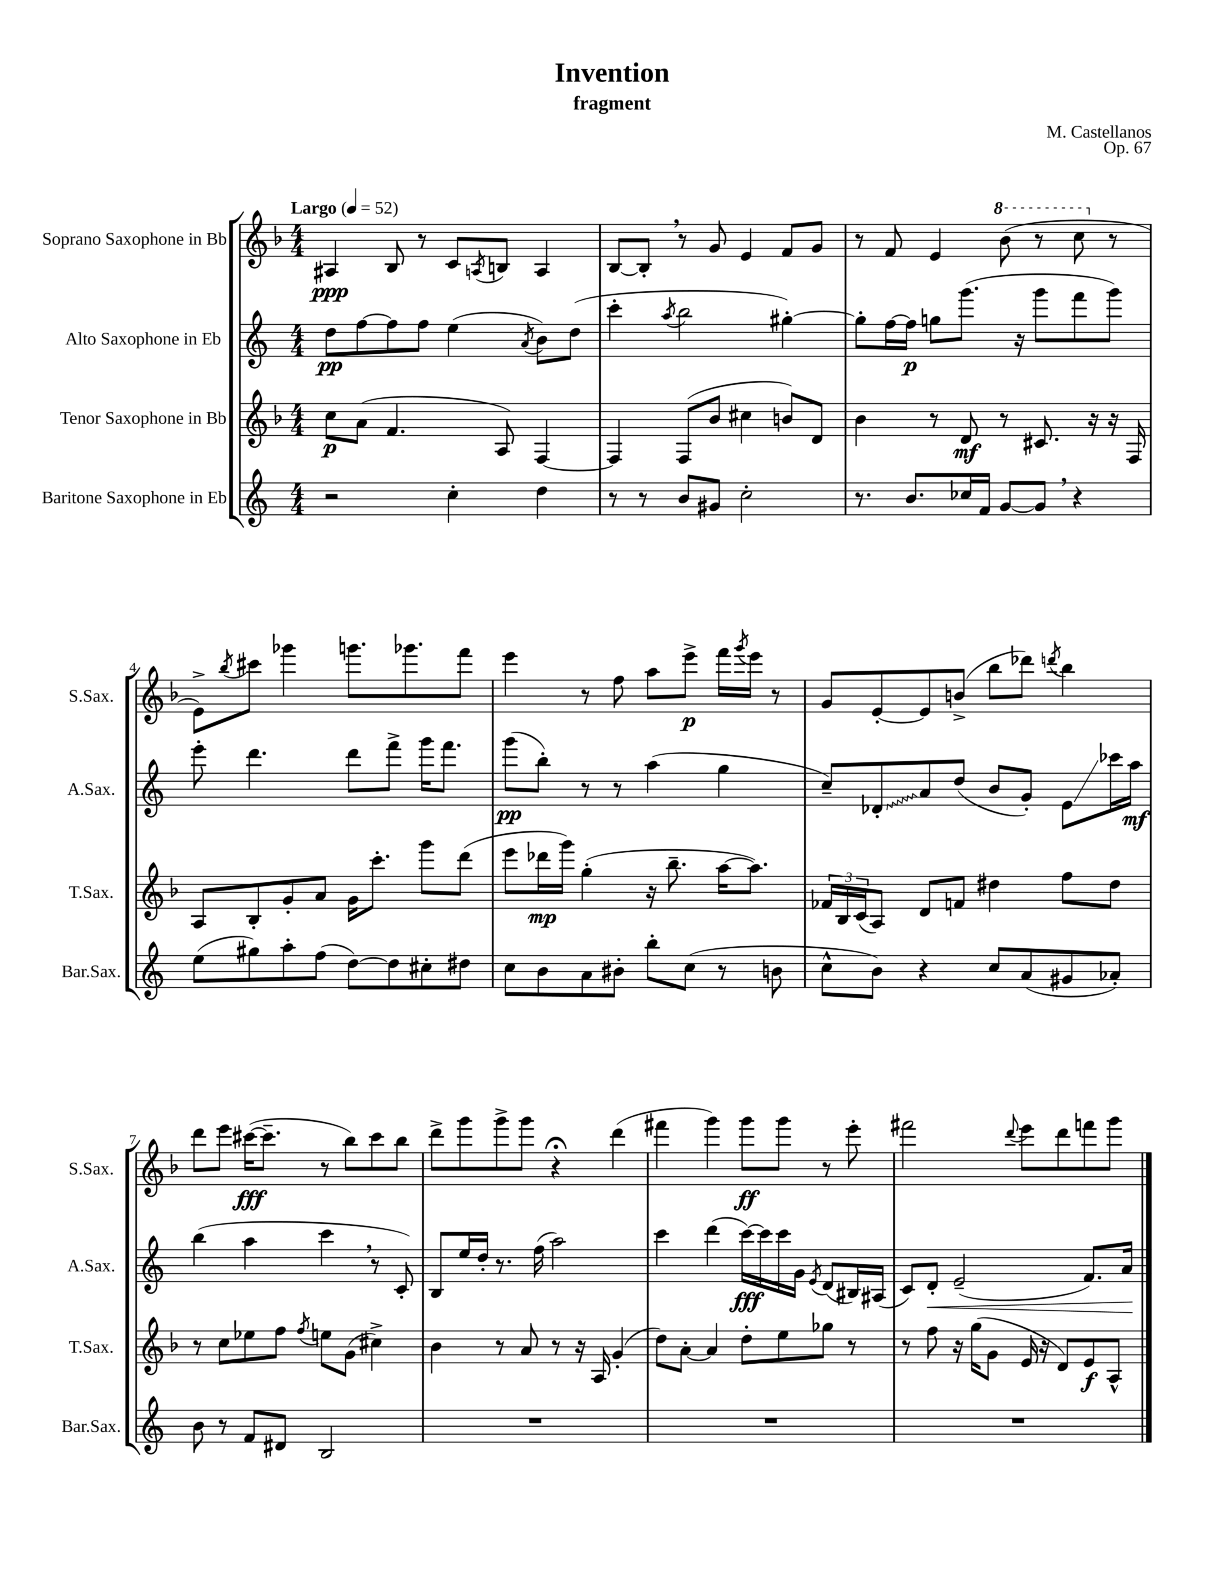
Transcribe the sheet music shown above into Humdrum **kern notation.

**kern	**kern	**kern	**kern
*staff4	*staff3	*staff2	*staff1
*clefG2	*clefG2	*clefG2	*clefG2
*k[]	*k[b-]	*k[]	*k[b-]
*M4/4	*M4/4	*M4/4	*M4/4
*MM52	*MM52	*MM52	*MM52
2r	8cc\L	8dd\L	4A#/
.	(8a\J	[8ff\	.
.	4.f/	8ff\]	8B-/
.	.	8ff\J	8r
4cc'\	.	(4ee\	8c/L
.	.	.	8qA/
.	8A/)	.	8B/J
.	.	8qa/	.
4dd\	[4F/	8b\L)	4A/
.	.	(8dd\J	.
=	=	=	=
8r	4F/]	4ccc'\	[8B-/L
8r	.	.	8B-'/]J
.	.	8qaa/	.
8b/L	(8F/L	2bb\	8r
8g#/J	8b-/J	.	8g/
2cc'\	4cc#\	.	4e/
.	8b/L)	[4gg#'\)	8f/L
.	8d/J	.	8g/J
=	=	=	=
8.r	4b-\	8gg#'\]L	8r
.	.	[16ff\L	8f/
8.b/L	.	16ff\]JJ	.
.	8r	8gg\L	4e/
16cc-/L	8d/	(8.ggg\J	.
16f/JJ	.	.	.
[8g/L	8r	.	(8bb-\
.	.	16r	.
8g/]J	8.c#/	8ggg\L	8r
4r	.	8fff\	8ccc\
.	16r	.	.
.	16r	8ggg\J)	8r
.	16F/	.	.
=	=	=	=
(8ee\L	8A/L	8eee'\	8e^\L)
.	.	.	8qbb-/
8gg#\)	8B-'/	4.ddd\	8ccc#\J
8aa'\	8g'/	.	4ggg-\
(8ff\J	8a/J	.	.
[8dd\L)	16g\LK	8ddd\L	8.ggg\L
.	8.ccc'\J	.	.
8dd\]	.	8fff^\J	.
.	.	.	8.ggg-\
8cc#'\	8ggg\L	16ggg\LK	.
.	.	8.fff\J	.
8dd#\J	(8ddd\J	.	8fff\J
=	=	=	=
8cc\L	8eee\L	(8ggg\L	4eee\
8b\	16ddd-\L	8bb'\J)	.
.	16ggg\JJ)	.	.
8a\	(4gg'\	8r	8r
8b#'\J	.	8r	8ff\
8bb'\L	16r	(4aa\	8aa\L
.	8.bb-~\	.	.
(8cc\J	.	.	8eee^\J
8r	[16aa\LK	4gg\	16fff\LL
.	.	.	8qggg/
.	8.aa\]J)	.	16eee\JJ
8b\	.	.	8r
=	=	=	=
8cc^^\L	24f-/LL	8cc~/L)	8g/L
.	24B-/	.	.
.	(24c/J	.	.
8b\J)	8A/J)	8d-'/	[8e'/
4r	8d/L	8a/	8e/]
.	8f/J	(8dd/J	(8b^/J
8cc/L	4dd#\	8b/L	8bb-\L
(8a/	.	8g'/J)	8ddd-\J)
.	.	.	8qddd/
8g#/	8ff\L	8e\L	4bb-\
8a-'/J)	8dd#\J	16ccc-\L	.
.	.	16aa\JJ	.
=	=	=	=
8b\	8r	(4bb\	8ddd\L
8r	8cc\L	.	8eee\J
8f/L	8ee-\	4aa\	([16ccc#\LK
.	.	.	8.ccc#~\]J
8d#/J	8ff\J	.	.
.	8qff/	.	.
2B/	8ee\L	4ccc\	8r
.	(8g\J	.	8bb-\L)
.	4cc#^\)	8r	8ccc#\
.	.	8c'/)	8bb-\J
=	=	=	=
1r	4b-\	8B/L	8ddd^\L
.	.	16ee/L	8ggg\
.	.	16dd'/JJ	.
.	8r	8.r	8ggg^\
.	8a/	.	8ggg\J
.	.	(16ff\	.
.	8r	2aa\)	4r;
.	16r	.	.
.	16A/	.	.
.	(4g'/	.	(4ddd\
=	=	=	=
1r	8dd\L)	4ccc\	4fff#\
.	[8a'\J	.	.
.	4a/]	(4ddd\	4ggg\)
.	8dd'\L	[16ccc\LL)	8ggg\L
.	.	16ccc\]	.
.	8ee\	16ccc\	8ggg\J
.	.	16g\JJ	.
.	.	8qe/	.
.	8gg-\J	(8d/L	8r
.	8r	16B#/L)	8eee'\
.	.	(16A#/JJ	.
=	=	=	=
1r	8r	8c/L)	2fff#\
.	8ff\	8d'/J	.
.	16r	(2e~/	.
.	(16gg\LK	.	.
.	8g\J	.	.
.	.	.	8qqddd/
.	16e/	.	8eee\L
.	16r	.	.
.	8d/L)	.	8ddd\
.	8e/	8.f/L)	8fff\
.	8A^^/J	.	8ggg\J
.	.	16a/Jk	.
==	==	==	==
*-	*-	*-	*-
